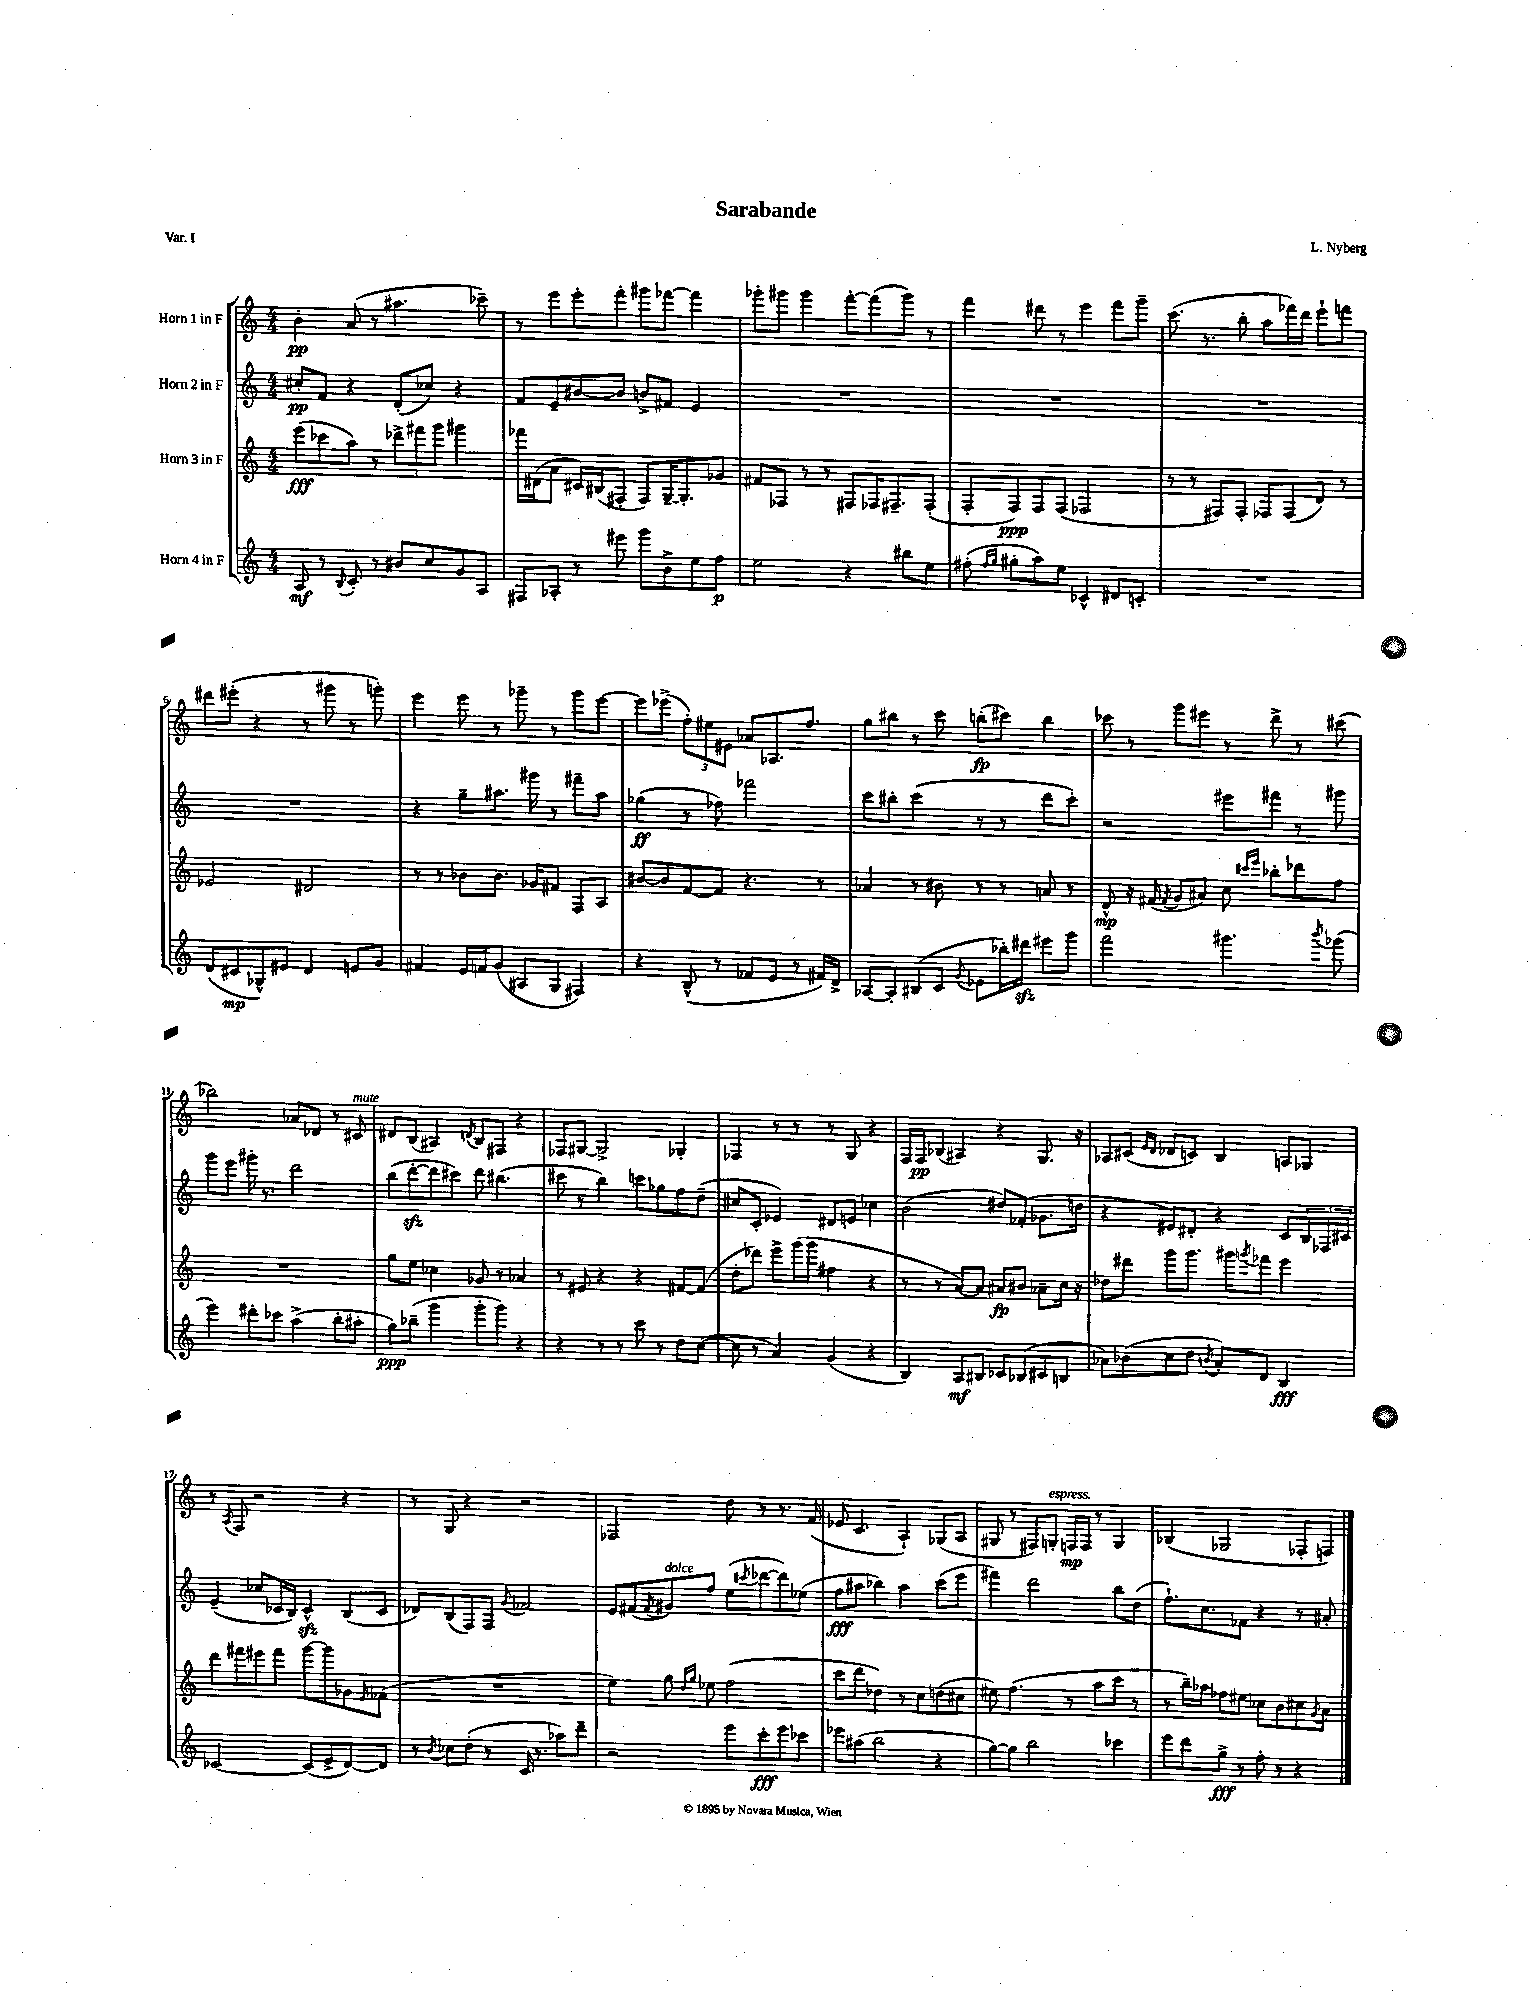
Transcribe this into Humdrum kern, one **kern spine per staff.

**kern	**kern	**kern	**kern
*staff4	*staff3	*staff2	*staff1
*clefG2	*clefG2	*clefG2	*clefG2
*k[]	*k[]	*k[]	*k[]
*M4/4	*M4/4	*M4/4	*M4/4
8A	(8eee	8cc#'	4b'
8r	8ccc-	8f	.
8qqB	.	.	.
8c'	8aa)	4r	(8a
8r	8r	.	8r
8b#	12ddd-^	(8d'	4.aa#
.	12fff#	.	.
8cc	.	8cc-)	.
.	12ggg	.	.
8g	4ggg#	4r	.
8A	.	.	8ccc-~)
=	=	=	=
8F#	16fff-	8f	8r
.	(16d#	.	.
8A-'	8a	8e~	8eee
8r	16c#)	[8b#	8eee'
.	(16B#	.	.
8eee#	8F#'	8b#]	8fff'
8ggg	8F#)	8b^	8ggg#
8b^	[16G~	8f#	[8fff-
.	8.G']	.	.
8ee	.	4e	4fff-]
8ff	8g-	.	.
=	=	=	=
2ee	8f#	1r	8ggg-'
.	8F-	.	8ggg#
.	8r	.	4ggg#
.	8r	.	.
4r	8F#	.	[8fff'
.	16F-	.	(8fff]
.	8.F#~	.	.
8bb#	.	.	8ggg#)
8ee	(8F#'	.	8r
=	=	=	=
(8ff#'	8F'	1r	4fff
16qqff#	.	.	.
16qqgg	.	.	.
8gg#'	8F)	.	.
8aa)	8F	.	8ddd#
8ee	(8F	.	8r
4c-^^	2F-	.	4eee
8d#	.	.	8fff
8c'	.	.	8ggg~
=	=	=	=
1r	8r	1r	(8.ccc
.	8r	.	.
.	.	.	8.r
.	8F#)	.	.
.	8F#'	.	8bb'
.	8F-	.	8aa
.	(8F-	.	16fff-)
.	.	.	16ddd
.	8d)	.	8eee`
.	8r	.	8fff
=	=	=	=
(8d	2e-	1r	8ddd#
8c#	.	.	(8eee#'
8G-^^)	.	.	4r
8e#	.	.	.
4d	2d#	.	8r
.	.	.	8ggg#
8e	.	.	8r
8g	.	.	8ggg')
=	=	=	=
4f#	8r	4r	4eee
.	8r	.	.
16e	8b-	8gg~	8eee
16f	.	.	.
(8g	8.b-	8.aa#	8r
8A#	.	.	8ggg-~
.	16g-	16ggg#	.
8G	8f#	8r	8r
4F#)	8F	8fff#~	8ggg-
.	8A	8aa#	[8eee
=	=	=	=
4r	[8b#	(4gg-	8eee]
.	8b#]	.	(8eee-^
(8B^^	[8f	8r	12ff')
.	.	.	12ee#
8r	8f]	8ff-)	.
.	.	.	12e#
8f-	4.r	2fff-	8a-
8e	.	.	8.A-
8r	.	.	.
.	.	.	8.ff
16f#)	8r	.	.
16d^	.	.	.
=	=	=	=
[8A-	4a-	8ccc	8gg
8A-']	.	8bb#'	8bb#
(8B#	8r	(4ccc	8r
8c	8b#	.	8ccc
8qg	.	.	.
8e-	8r	8r	(8bb'
16bb-')	8r	8r	8ccc#)
16ddd#	.	.	.
8eee#	8a	8ddd	4bb
8ggg	8r	8ccc')	.
=	=	=	=
2fff	8d^^	2r	8ccc-
.	16r	.	8r
.	(16f#	.	.
.	8qf#	.	.
.	8g	.	8ggg
.	8a#)	.	8eee#
4.ggg#	8cc	8eee#	8r
.	16qqccc#	.	.
.	16qqeee	.	.
.	8bb-'	8fff#	8ddd^
.	8ddd-	8r	8r
8qbbb	.	.	.
(8ggg-	8ff	8ggg#	(8ccc#
=	=	=	=
4eee)	1r	8ggg	2bb-)
.	.	8eee	.
8ddd#'	.	16ggg#'	.
.	.	8.r	.
8ccc-	.	.	.
(4aa^	.	2ddd	8a-
.	.	.	8d-
8bb'	.	.	8r
8aa#'	.	.	8c#
=	=	=	=
8gg)	8gg	(8bb	8d#
(8bb-~	8ee	[8ddd'	(8B
4ggg	4cc-	8ddd]	4A#)
.	.	8ccc#)	.
.	.	.	8qd
8ggg'	8g-	8ddd	8B
8ggg)	8r	(4.bb#	8F#
4r	4a-	.	4r
=	=	=	=
4r	8r	8ccc#	8F-
.	8e#	8r	[8G#
8r	4r	4bb)	2G#^]
8r	.	.	.
8ccc	4r	8ccc	.
8r	.	8gg-	.
8dd	[8f#	8ff	4G-'
([8cc	(8f#]	(8dd~	.
=	=	=	=
8cc]	8dd'	8cc#	4F-
8r	8ddd-)	8c'	.
4a)	8eee^	4e-)	8r
.	(16ggg	.	8r
.	16ggg	.	.
(4g	4ff#	8d#	8r
.	.	8e	8G
4r	4r	4cc-	4r
=	=	=	=
4B)	8r	(2b	16F
.	.	.	16F
.	8r	.	(8B-
8A	[8a)	.	4A#)
8B#	8a]	.	.
8c-	8a#	8dd#)	4r
(8B-	8b#	(8f-'	.
8c#	8a-~	8.g-	8.G
8B	16cc	.	.
.	16r	16dd	16r
=	=	=	=
8a-)	8dd-	4r	8A-
(8b-	8ddd#	.	(8c#
.	.	.	16qqe
.	.	.	16qqd
8cc	8ggg	8e#)	8d-
8dd	8.ggg	8d#'	8c)
8qb	.	.	.
8a-')	.	4r	4B
.	16ggg#	.	.
.	8qggg	.	.
8d	8fff-	.	.
4B	4eee	8c	8A
.	.	24B	8G-
.	.	24F-	.
.	.	24c#	.
=	=	=	=
[2c-	8ddd	(4e~	8r
.	.	.	8qA
.	8fff#	.	8F
.	8eee#	8cc-	2r
.	8fff#	16c-	.
.	.	16B)	.
(8c-]	[8ggg	4c-^^	.
8e^	8ggg]	.	.
[8d)	8g-	(8B	4r
.	16qqe	.	.
8d]	(8f-	8c-	.
=	=	=	=
8r	1r	8d-)	8r
8qb	.	.	.
8cc-	.	(8B	8G
(8dd'	.	8F)	4r
8r	.	8F	.
.	.	8qg	.
16c	.	2f-	2r
8.r	.	.	.
8aa-)	.	.	.
8ddd~	.	.	.
=	=	=	=
2r	4ee)	8e	2F-
.	.	(8f#	.
.	.	8qf#	.
.	8gg	8g#)	.
.	16qqdd	.	.
.	16qqgg	.	.
.	8ee-	8ff	.
8eee	(2ff	(8ee	8dd
.	.	8qccc#	.
8ccc'	.	[8ddd-	8r
8eee	.	8ddd-])	8.r
8ccc-	.	(8ee-	.
.	.	.	(16f
=	=	=	=
8eee-	8ccc	8ff	8e-
(8aa#	8ddd	8aa#	4.c
2bb	4dd-)	4bb-)	.
.	8r	4aa#	4A`)
.	8cc	.	.
4r	(8dd	(8ccc	(8G-
.	8cc#	8eee	8A
=	=	=	=
[8gg)	8ee#)	4fff#)	8G#
8gg]	(4.ff	.	8r
2bb	.	2ddd	8F#)
.	.	.	8G'
.	8r	.	16F
.	.	.	16F
.	8aa	.	8r
4ccc-	8ccc	8bb	4G
.	8r	(8dd	.
=	=	=	=
8eee	8r	8.ff`)	(4B-
8ddd	16bb~)	.	.
.	16aa-	8.cc	.
8gg^	8ff-	.	2G-
8r	8ee#	8f-	.
8ff'	8cc-	4r	.
8r	8b	.	.
4r	8cc#	8r	8F-'
.	8qg	.	.
.	8a	8a#'	8F)
==	==	==	==
*-	*-	*-	*-
